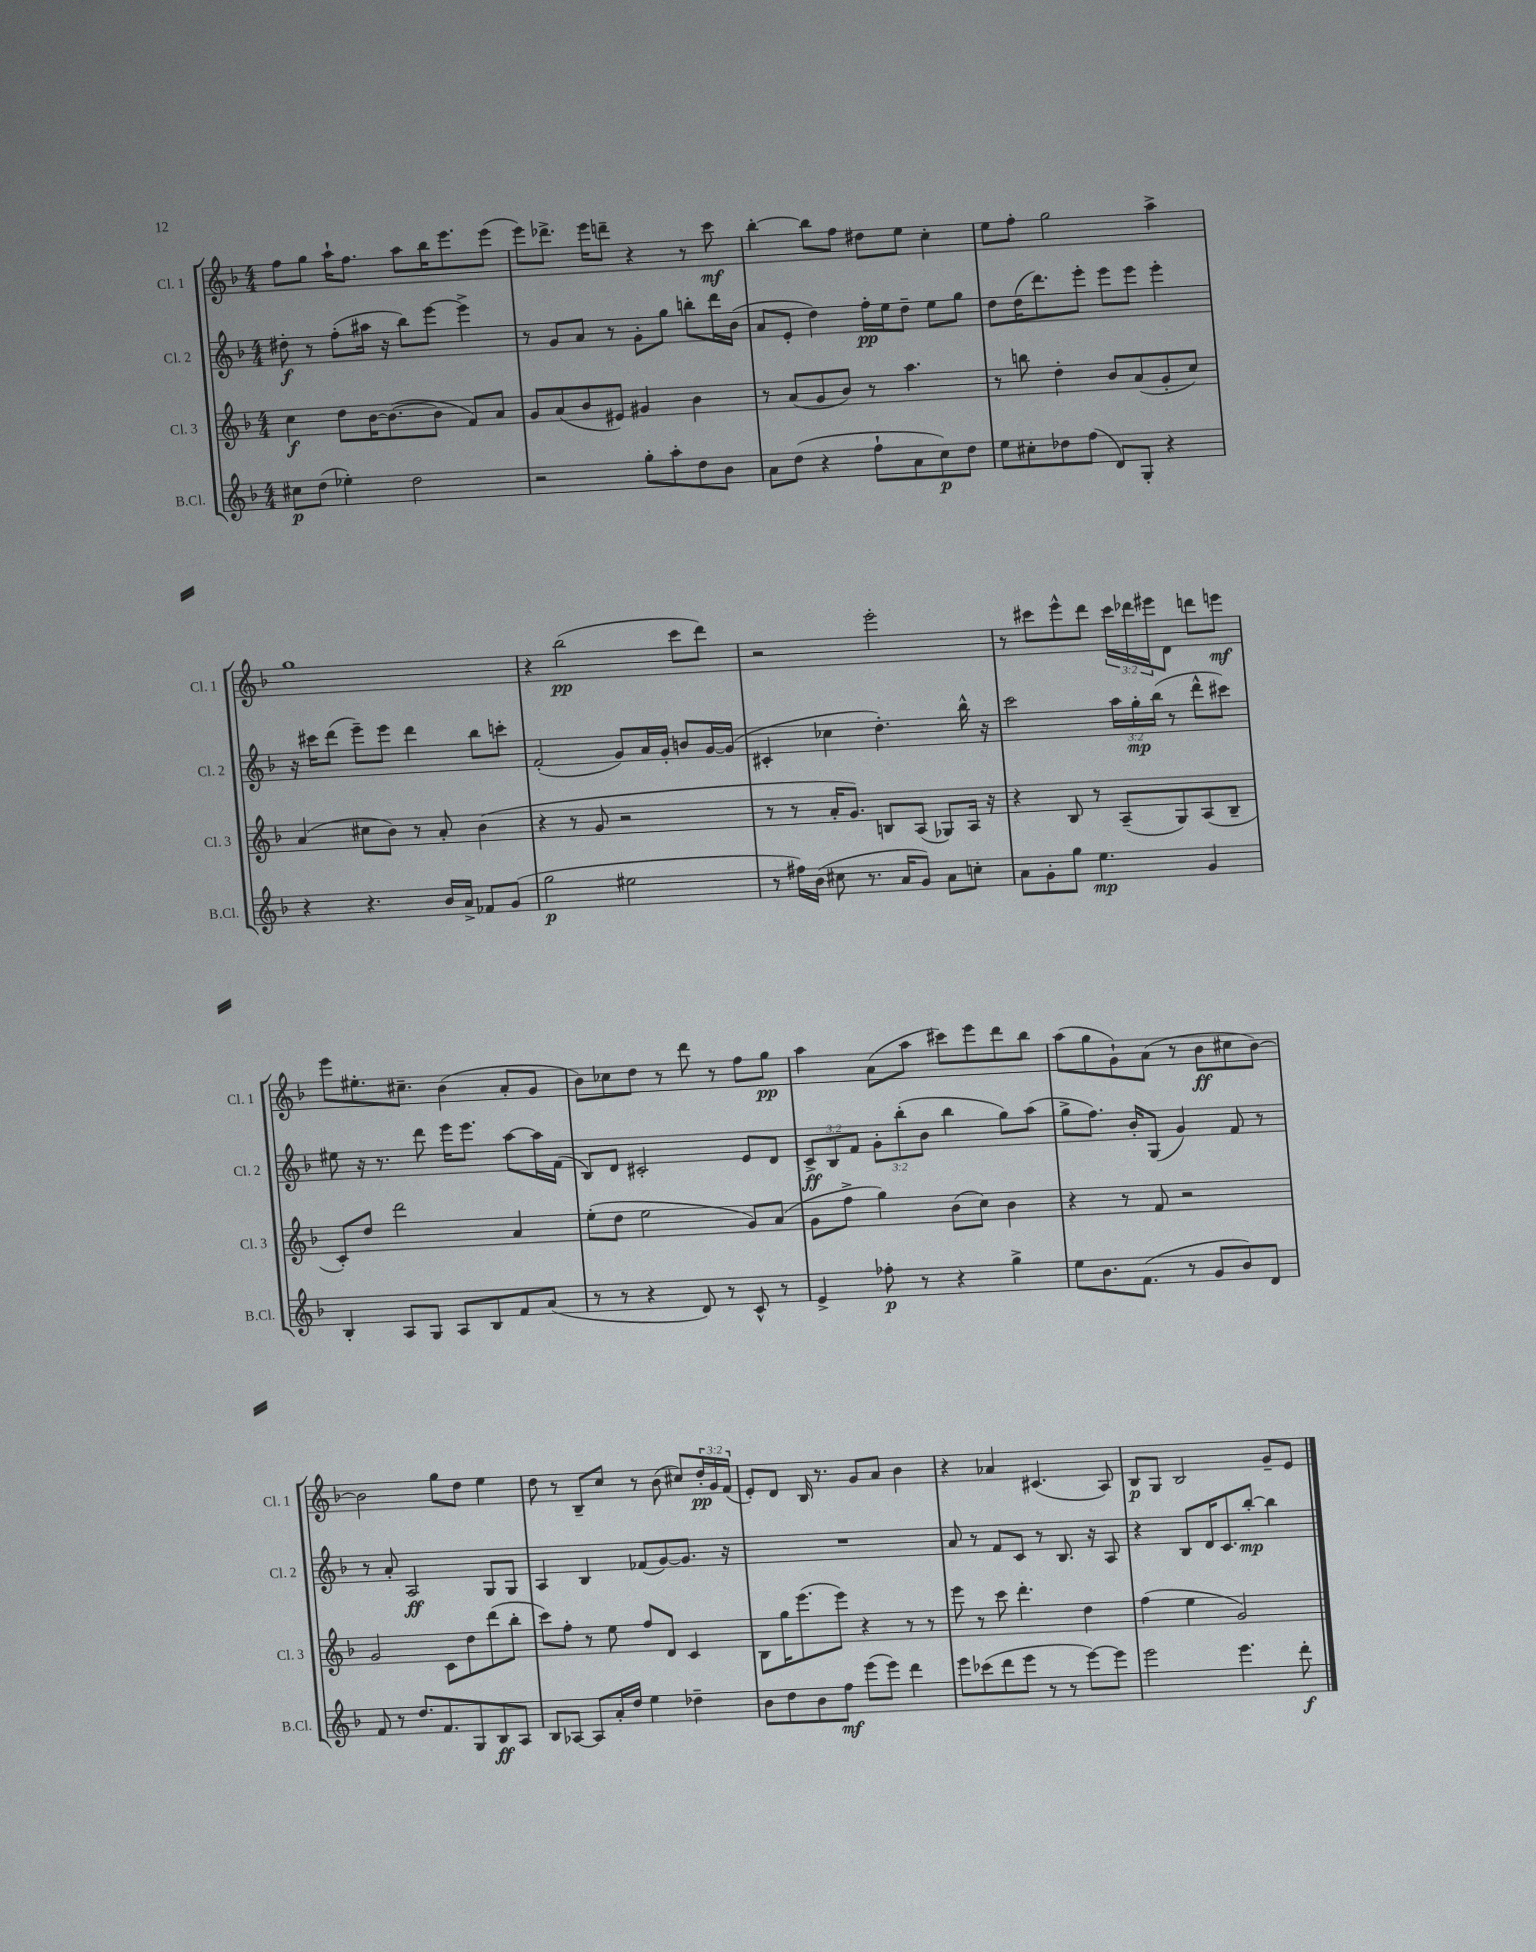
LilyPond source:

<<
\new StaffGroup <<
\new Staff = "s0" \with { instrumentName = "Cl. 1" shortInstrumentName = "Cl. 1" } {
    \clef treble \key f \major \numericTimeSignature \time 4/4 \override Staff.TupletNumber.text = #tuplet-number::calc-fraction-text
    f''8 g''8 a''16-! f''8. a''8 bes''16 e'''8. e'''8( |
    e'''8) des'''8.-> e'''16 d'''8-- r4 r8 c'''8\mf |
    bes''4~-. bes''8 f''8 dis''8 e''8 c''4-. |
    e''8 f''8-. g''2 a''4-> |
    g''1 |
    r4 bes''2\pp( c'''8 d'''8) |
    r2 e'''2-. |
    r8 cis'''8 e'''8-^ d'''8 \tuplet 3/2 { cis'''16 des'''16 eis'''16 } d'8 d'''8 e'''8\mf |
    e'''8 eis''8.-. cis''8.-- bes'4( a'8-. g'8 |
    bes'8) ces''8 d''8 r8 d'''8 r8 f''8 g''8\pp |
    a''4 a'8( a''8 cis'''8) e'''8 d'''8 bes''8 |
    a''8( g''8 g'8-!) a'8( r8 bes'8\ff cis''8 bes'8~) |
    bes'2 g''8 d''8 e''4 |
    d''8 r8 bes8-- c''8 r8 bes'8( cis''8) \tuplet 3/2 { d''16-.\pp g'16 f'16( } |
    e'8-.) d'8 bes16 r8. g'8 a'8 bes'4 |
    r4 aes'4 cis'4.( a8) |
    bes8\p g8 bes2 g'8-- e'8 \bar "|." |
}
\new Staff = "s1" \with { instrumentName = "Cl. 2" shortInstrumentName = "Cl. 2" } {
    \clef treble \key f \major \numericTimeSignature \time 4/4 \override Staff.TupletNumber.text = #tuplet-number::calc-fraction-text
    dis''8-.\f r8 f''8-.( ais''16 r16 bes''8) e'''8~ e'''4-> |
    r8 g'8 a'8 r8 g'8-. g''8 b''8-. d'''16 bes'16( |
    a'8 e'8-. d''4) f''16-.\pp e''16 d''8-- e''8 g''8 |
    d''8 d''16( d'''8.) e'''8-. e'''8 e'''8 e'''4-. |
    r16 cis'''16 d'''8( e'''8--) e'''8 d'''4 bes''8 c'''8-. |
    f'2-.( g'8) a'16 g'16-. b'8 g'16~ g'16( |
    cis'4-. ces''4 d''4.-.) bes''16-^ r16 |
    c'''2 \tuplet 3/2 { a''16 g''16-.\mp bes''16( } r8 d'''8-^ cis'''8) |
    eis''8 r16 r8. d'''8 e'''16 e'''8. a''8~ a''16 f'16( |
    bes8) d'8 cis'2-. e'8 d'8 |
    \tuplet 3/2 { c'8->\ff bes8 f'8 } \tuplet 3/2 { g'8-. bes''8-.( bes'8 } bes''4 g''8) a''8( |
    g''8-> f''8.) bes'16-. g8( g'4) f'8 r8 |
    r8 a'8-. a2\ff g8 g8 |
    a4 bes4 fes'8( g'8~) g'8. r16 |
    R1 |
    a'8 r8 f'8 c'8 r8 bes8. r16 a8 |
    r4 bes8 d'16 c'8. bes''8~-.\mp bes''4 \bar "|." |
}
\new Staff = "s2" \with { instrumentName = "Cl. 3" shortInstrumentName = "Cl. 3" } {
    \clef treble \key f \major \numericTimeSignature \time 4/4
    c''4\f d''8 bes'16~ bes'8.~( bes'8 f'8) a'8 |
    g'8 a'8( bes'8 eis'8) gis'4 bes'4 |
    r8 a'8( g'8 bes'8) r8 a''4. |
    r8 b''8 d''4-. bes'8 a'8( g'8-. c''8) |
    a'4( cis''8 bes'8) r8 a'8-. bes'4( |
    r4 r8 g'8 r2 |
    r8 r8 a'16-. g'8.) b8 a8( ges8) a16 r16 |
    r4 bes8 r8 a8--( g8) a8( bes8-- |
    c'8-.) d''8 d'''2 a'4 |
    e''8-.( d''8 e''2 g'8) a'8( |
    g'8 f''8-> g''4) bes'8( c''8) bes'4 |
    r4 r8 f'8 r2 |
    g'2 c'8 d''8 d'''8( bes''8-. |
    c'''8) f''8-. r8 e''8 f''8 d'8 c'4 |
    bes8 g''16 e'''8.( e'''8) r4 r8 r8 |
    e'''8 r8 c'''8 d'''4.-. d''4 |
    f''4( e''4 g'2) \bar "|." |
}
\new Staff = "s3" \with { instrumentName = "B.Cl." shortInstrumentName = "B.Cl." } {
    \clef treble \key f \major \numericTimeSignature \time 4/4
    cis''8\p d''8( ees''4-.) d''2 |
    r2 g''8-. a''8-. d''8 bes'8 |
    a'8 d''8( r4 f''8-! a'8 c''8\p) d''8 |
    e''8 cis''8-. des''8 f''8( d'8) g8-. r4 |
    r4 r4. bes'16 a'16-> fes'8 g'8( |
    g''2\p eis''2 |
    r8 fis''16) bes'16( cis''8 r8. a'16 g'8) a'8 c''8-. |
    a'8 g'8-. g''8 e''4.\mp g'4 |
    bes4-. a8 g8 a8 bes8 f'8 a'8( |
    r8 r8 r4 d'8) r8 c'8-^ r8 |
    e'4-> fes''8-.\p r8 r4 g''4-> |
    e''8 bes'8. f'8.( r8 g'8 bes'8) d'8 |
    f'8 r8 d''8. f'8. g8 bes8\ff a8 |
    bes8 aes8~ aes8 a'16-. d''16 e''4 des''4-- |
    bes'8 d''8 bes'8 f''8\mf e'''8( e'''8) d'''4 |
    e'''8 ces'''8( d'''8 e'''8 r8 r8 e'''8~) e'''8 |
    e'''2 e'''4. d'''8-.\f \bar "|." |
}
>>
>>
\layout { \context { \Score \remove "Bar_number_engraver" } }
